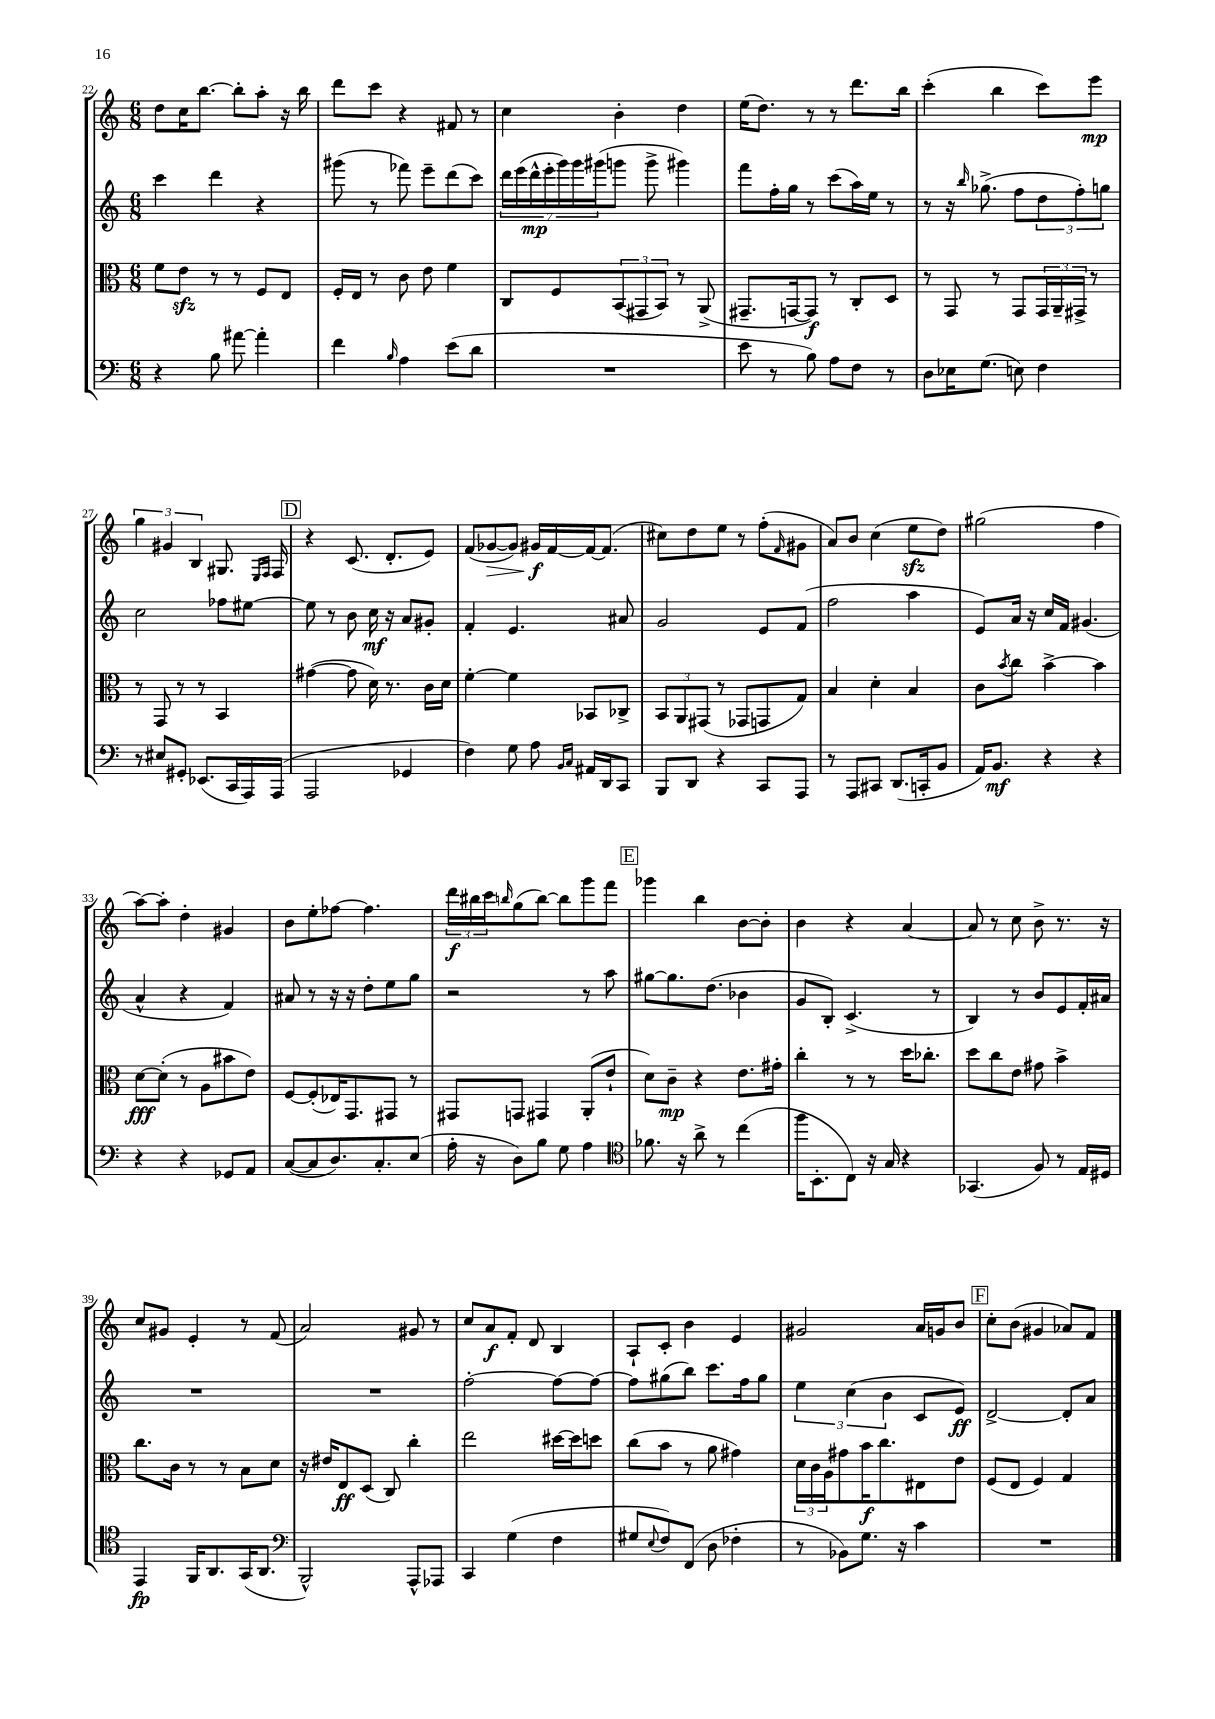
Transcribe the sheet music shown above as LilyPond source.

<<
\new StaffGroup <<
\new Staff = "s0" {
    \clef treble \key c \major \numericTimeSignature \time 6/8
    d''8 c''16 b''8.~ b''8-. a''8-. r16 b''16 |
    d'''8 c'''8 r4 fis'8 r8 |
    c''4 b'4-. d''4 |
    e''16( d''8.) r8 r8 d'''8. b''16 |
    c'''4-.( b''4 c'''8) e'''8\mp |
    \tuplet 3/2 { g''4 gis'4 b4 } gis8. \grace { e16 f16 } f16 |
    \mark \markup { \box "D" } r4 c'8.( d'8.-. e'8) |
    f'8( ges'8~\> ges'8) gis'16\f\! f'16~ f'16~ f'8.( |
    cis''8) d''8 e''8 r8 f''8-.( \grace { f'16 } gis'8 |
    a'8) b'8 c''4( e''8\sfz d''8) |
    gis''2( f''4 |
    a''8~) a''8-. d''4-. gis'4 |
    b'8 e''8-. fes''8~ fes''4. |
    \tuplet 3/2 { d'''16\f bis''16 c'''16 } \grace { b''16 } g''8( b''8~) b''8 g'''8 f'''8 |
    \mark \markup { \box "E" } ges'''4 b''4 b'8~ b'8-. |
    b'4 r4 a'4~ |
    a'8 r8 c''8 b'8-> r8. r16 |
    c''8 gis'8 e'4-. r8 f'8( |
    a'2) gis'8 r8 |
    c''8 a'8\f f'8-. d'8 b4 |
    a8-! c'8-. b'4 e'4 |
    gis'2 a'16 g'16 b'8 |
    \mark \markup { \box "F" } c''8-. b'8( gis'4 aes'8) f'8 \bar "|." |
}
\new Staff = "s1" {
    \clef treble \key c \major \numericTimeSignature \time 6/8
    c'''4 d'''4 r4 |
    gis'''8( r8 fes'''8) e'''8-- d'''8( c'''8) |
    \tuplet 7/4 { d'''16 e'''16( d'''16-^\mp e'''16-. g'''16) g'''16 gis'''16( } g'''8 g'''8-> gis'''4) |
    f'''8 f''16-. g''16 r8 c'''8( a''16) e''16 r8 |
    r8 r16 \grace { b''16 } ges''8.->( f''8 \tuplet 3/2 { d''8 f''8-.) g''8 } |
    c''2 fes''8 eis''8~ |
    \mark \markup { \box "D" } eis''8 r8 b'8 c''16\mf r16 a'8 gis'8-. |
    f'4-. e'4. ais'8 |
    g'2 e'8 f'8( |
    f''2 a''4 |
    e'8) a'16 r16 c''16 f'16 gis'4.( |
    a'4-^ r4 f'4) |
    ais'8 r8 r16 r16 d''8-. e''8 g''8 |
    r2 r8 a''8 |
    \mark \markup { \box "E" } gis''8~ gis''8. d''8.( bes'4 |
    g'8 b8-.) c'4.->( r8 |
    b4) r8 b'8 e'8 f'16-. ais'16 |
    R2. |
    R2. |
    f''2~-. f''8~ f''8~ |
    f''8 gis''8( b''8) c'''8. f''16 gis''8 |
    \tuplet 3/2 { e''4 c''4( b'4 } c'8 e'8\ff) |
    \mark \markup { \box "F" } d'2~-> d'8-. a'8 \bar "|." |
}
\new Staff = "s2" {
    \clef alto \key c \major \numericTimeSignature \time 6/8
    f'8 e'8\sfz r8 r8 f8 e8 |
    f16-. e16 r8 c'8 e'8 f'4 |
    c8 f8 \tuplet 3/2 { b,8( gis,8 b,8) } r8 a,8->( |
    gis,8.-- g,16~ g,8\f) r8 c8-. d8 |
    r8 g,8 r8 g,8 \tuplet 3/2 { g,16 a,16-- gis,16-> } r8 |
    r8 g,8 r8 r8 b,4 |
    \mark \markup { \box "D" } gis'4~( gis'8 d'16) r8. c'16 d'16 |
    f'4~-. f'4 bes,8 ces8-> |
    \tuplet 3/2 { b,8 a,8 gis,8( } r8 ges,8 g,8 g8) |
    b4 d'4-. b4 |
    c'8 \acciaccatura { b'8 } c''8 b'4~-> b'4 |
    d'8~\fff d'8-.( r8 a8 bis'8 e'8) |
    f8~ f8-.( ees16) g,8. gis,8 r8 |
    gis,8 g,8 gis,4 a,8-.( e'8-! |
    \mark \markup { \box "E" } d'8) c'8--\mp r4 e'8. gis'16-. |
    c''4-. r8 r8 d''16 ces''8.-. |
    d''8 c''8 e'8 gis'8 b'4-> |
    c''8. c'16 r8 r8 b8 d'8 |
    r16 eis'16 e8\ff d8( c8) c''4-. |
    e''2 dis''16~ dis''16 d''8 |
    c''8( b'8 r8 a'8 gis'4) |
    \tuplet 3/2 { d'16 c'16 a16 } gis'8 b'16\f c''8. eis8 e'8 |
    \mark \markup { \box "F" } f8( e8 f4) g4 \bar "|." |
}
\new Staff = "s3" {
    \clef bass \key c \major \numericTimeSignature \time 6/8
    r4 b8 ais'8~ ais'4-. |
    f'4 \grace { b16 } a4 e'8( d'8 |
    R2. |
    e'8 r8 b8) a8 f8 r8 |
    d8 ees16 g8.( e8) f4 |
    r8 eis8 gis,8-. ees,8.( c,16 a,,16) a,,16( |
    \mark \markup { \box "D" } a,,2 ges,4 |
    f4) g8 a8 \grace { b,16 c16 } ais,16 d,16 c,8 |
    b,,8 d,8 r4 c,8 a,,8 |
    r8 a,,8 cis,8 d,8.( c,16-. b,8 |
    a,16) b,8.\mf r4 r4 |
    r4 r4 ges,8 a,8 |
    c8~( c8 d8.) c8.-. e8( |
    a16-. r16 d8) b8 g8 a4 |
    \mark \markup { \box "E" } \clef tenor fes'8. r16 a'8-> r8 c''4( |
    f''16 b,8.-. c8) r16 g16 r4 |
    ges,4.( f8) r8 e16 dis16 |
    e,4\fp f,16 a,8. g,16( a,8. |
    \clef bass b,,2-^) a,,8-^ aes,,8 |
    c,4 g4( f4 |
    gis8 \appoggiatura { e8 } f8) f,8( d8 fes4-. |
    r8 bes,8) g8. r16 c'4 |
    \mark \markup { \box "F" } R2. \bar "|." |
}
>>
>>
\layout { \context { \Score currentBarNumber = #22 } }
